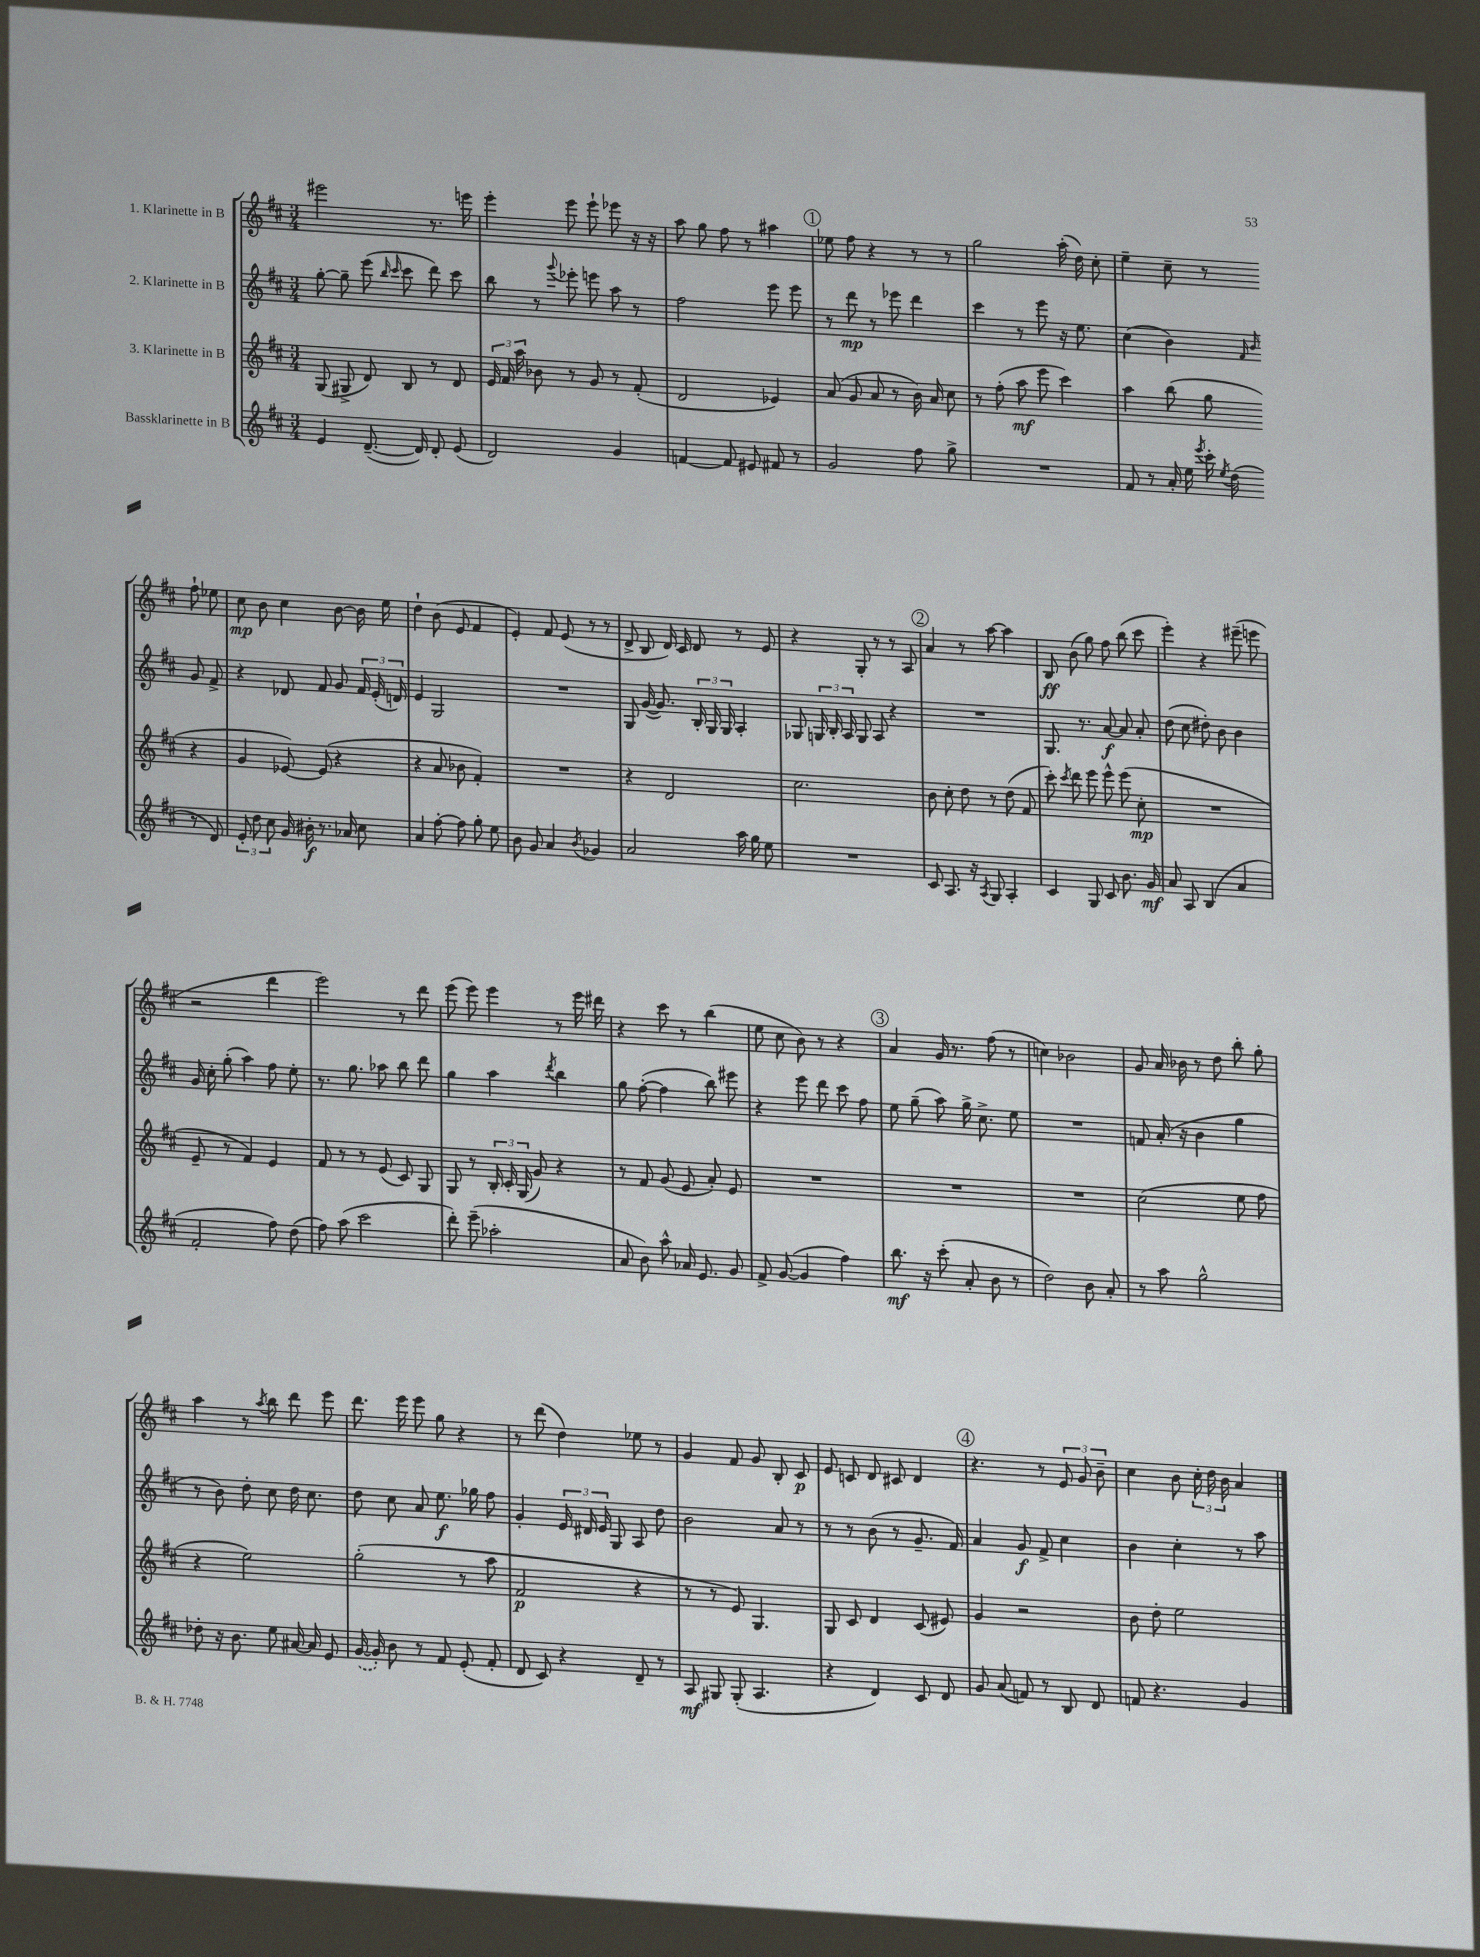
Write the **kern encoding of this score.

**kern	**kern	**kern	**kern
*staff4	*staff3	*staff2	*staff1
*clefG2	*clefG2	*clefG2	*clefG2
*k[f#c#]	*k[f#c#]	*k[f#c#]	*k[f#c#]
*M3/4	*M3/4	*M3/4	*M3/4
4e	(8G	[8gg'	2eee#
.	8G#^	8gg~]	.
([8.d~	8d)	(8eee	.
.	.	16qqbb	.
.	.	16qqccc#	.
.	8B	8ccc#	.
16d])	.	.	.
8d'	8r	8ddd)	8.r
(8e	8d	8ccc#	.
.	.	.	16eee
=	=	=	=
2d)	24e	8bb	4eee'
.	24f#	.	.
.	24aa	.	.
.	8b-	8r	.
.	.	8qqggg	.
.	8r	8eee-'	8eee
.	8g	8eee	8eee`
4g	8r	8aa	8eee-
.	(8f#'	8r	16r
.	.	.	16r
=	=	=	=
[4f	2d	2ff#	8aa
.	.	.	8gg
8f]	.	.	8ff#
8e#	.	.	8r
8f#	4e-)	8eee	4aa#
8r	.	8eee	.
=	=	=	=
2g	(8a	8r	8ee-
.	8g	8ddd	8ff#
.	8a	8r	4r
.	8r	8eee-	.
8ff#	16b)	4ddd	8r
.	16a	.	.
8gg^	8cc#	.	8r
=	=	=	=
2.r	8r	4ccc#	2gg
.	(8ff#'	.	.
.	8aa	8r	.
.	8eee	8eee	.
.	4ccc#)	16r	(16aa'
.	.	8.ee	16dd)
.	.	.	8cc#'
=	=	=	=
8f#	4aa	(4cc#	4ee~
8r	.	.	.
16a'	(8bb	4b)	8cc#~
16ee	.	.	.
8qeee	.	.	.
16ccc#'	8gg	.	8r
8qee	.	.	.
(16dd	.	.	.
.	.	16qqf#	.
.	.	16qqb	.
8r	4r	8g	8ff#`
8d)	.	8f#^	8ee-
=	=	=	=
12e'	4g	4r	8cc#
12dd	.	.	.
.	.	.	8b
12cc#	.	.	.
16g	[8e-)	8d-	4cc#
16b#'	.	.	.
8.r	(8e-]	8f#	.
.	4r	8g	[8b
16a-	.	.	.
8cc#	.	24f#	16b]
.	.	(24e'	.
.	.	.	16ee
.	.	24d)	.
=	=	=	=
4a	4r	4e	4dd`
[8ff#'	8a	2G	(8b
8ff#]	8b-	.	8e
8gg'	4f#')	.	4f#
8ee	.	.	.
=	=	=	=
8b	2.r	2.r	4e')
8g	.	.	.
4a	.	.	8f#
.	.	.	(8e
8qb	.	.	.
4g-	.	.	8r
.	.	.	8r
=	=	=	=
2a	4r	8G	8d^
.	.	([16g	8B
.	.	8.g])	.
.	2d	.	16d)
.	.	.	16c#
.	.	24B'	8d
.	.	24G	.
.	.	24G	.
16aa	.	4A'	8r
16gg	.	.	.
8ee	.	.	8e
=	=	=	=
2.r	2.cc#	8G-	4r
.	.	24G	.
.	.	24B'	.
.	.	24A	.
.	.	8G	8G'
.	.	8A	8r
.	.	4r	8r
.	.	.	8A
=	=	=	=
8c#	8b	2.r	4a
8.A	8cc#'	.	.
.	8dd	.	8r
16r	.	.	.
8qA	.	.	.
8G	8r	.	[8aa
4A'	(8dd	.	4aa]
.	8f#	.	.
=	=	=	=
4c#	8ccc#')	8.G	8B
.	8qccc#	.	.
.	8ddd	.	(8b
.	.	8.r	.
8G	8eee	.	8gg)
8c#	8eee^^	[8a	8ff#
8.b	(8eee	8a]	(8bb
.	8cc#'	8a'	8ccc#
16g	.	.	.
=	=	=	=
8a	2.r	(8dd	4eee')
8A	.	8cc#	.
(4B	.	8dd#')	4r
.	.	8b	.
4a	.	4b	(8eee#~
.	.	.	8eee
=	=	=	=
2f#'	8e~	16g	2r
.	.	16cc#'	.
.	8r	(8gg'	.
.	4f#)	4aa)	.
8ff#)	4e	8ff#	4ddd
(8dd	.	8ee'	.
=	=	=	=
8ff#)	8f#	8.r	2eee)
(8aa	8r	.	.
.	.	8.gg	.
2ccc#	8r	.	.
.	(8e	8aa-	.
.	8c#)	8bb	8r
.	8G	8ddd	8ddd
=	=	=	=
8ddd')	8G	4gg	(8eee
(8eee~	8r	.	8eee)
2aa-'	24B'	4aa	4eee
.	24c#'	.	.
.	(24G	.	.
.	8g)	.	.
.	.	8qddd	.
.	4r	4bb	8r
.	.	.	16eee
.	.	.	16ddd#
=	=	=	=
8a	8r	8gg	4r
8b)	8f#	([8ff#'	.
8aa^^	(8g	4ff#]	8ccc#
16a-	8e	.	8r
8.e	.	.	.
.	8a')	8bb)	(4bb
8g	8e	8eee#	.
=	=	=	=
8f#^	2.r	4r	8ee
([8g	.	.	8cc#
4g]	.	8eee	8b)
.	.	8ddd	8r
4ff#)	.	8ccc#	4r
.	.	8ff#	.
=	=	=	=
8.bb	2.r	8ee	4a
.	.	(8gg~	.
16r	.	.	.
(8ccc#'	.	8aa)	16g
.	.	.	8.r
8a'	.	16gg^	.
.	.	8.cc#^	.
8b	.	.	(8ff#
8r	.	8ee	8r
=	=	=	=
2dd)	2.r	2.r	4cc)
.	.	.	2b-
8b	.	.	.
8a'	.	.	.
=	=	=	=
8r	(2cc#	8f	8g
8aa	.	(16a'	16a
.	.	16r	16b-
2gg^^	.	4b	8r
.	.	.	8dd
.	8ee	4gg	8bb'
.	8ff#	.	8gg'
=	=	=	=
8dd-'	4r	8r	4aa
16r	.	8b)	.
8.b	.	.	.
.	2ee)	8dd'	8r
.	.	.	8qaa
8ee	.	8cc#	8bb
[16a#	.	16dd	8ddd
16a#]	.	8.cc#	.
8e	.	.	8eee
=	=	=	=
([16g	(2gg'	8dd	8.ddd
16g'])	.	.	.
8b	.	8cc#	.
.	.	.	16eee
8r	.	8a	8eee
8f#	.	8.ee	8gg
(8e'	8r	.	4r
.	.	16gg-	.
8f#'	8aa	8ff#	.
=	=	=	=
8d	2f#	4g'	8r
8c#)	.	.	(8ddd
4r	.	24e	4dd)
.	.	24d#	.
.	.	24e	.
.	.	8G	.
8d~	4r	8A	8ee-
8r	.	8dd	8r
=	=	=	=
8A	8r	2b	4g
8G#	8r	.	.
(8G#'	8e)	.	8f#
4.A	4.G	.	8g
.	.	8a	8B'
.	.	8r	8c#
=	=	=	=
4r	8G	8r	8e
.	8c#	8r	8c
4d)	4d	(8b	8d
.	.	8r	8c#
8c#	(8c#	8.g~	4d
8d	8e#)	.	.
.	.	16f#)	.
=	=	=	=
8g	4g	4a	4.r
(8a	.	.	.
8f)	2r	8g	.
8r	.	8f#^	8r
8B	.	4cc#	12e
.	.	.	12g
8d	.	.	.
.	.	.	12b~
=	=	=	=
8f	8b	4b	4cc#
4.r	8dd'	.	.
.	2ee	4cc#'	8b
.	.	.	24cc#'
.	.	.	24dd
.	.	.	24b
4g	.	8r	4a
.	.	8aa	.
==	==	==	==
*-	*-	*-	*-
